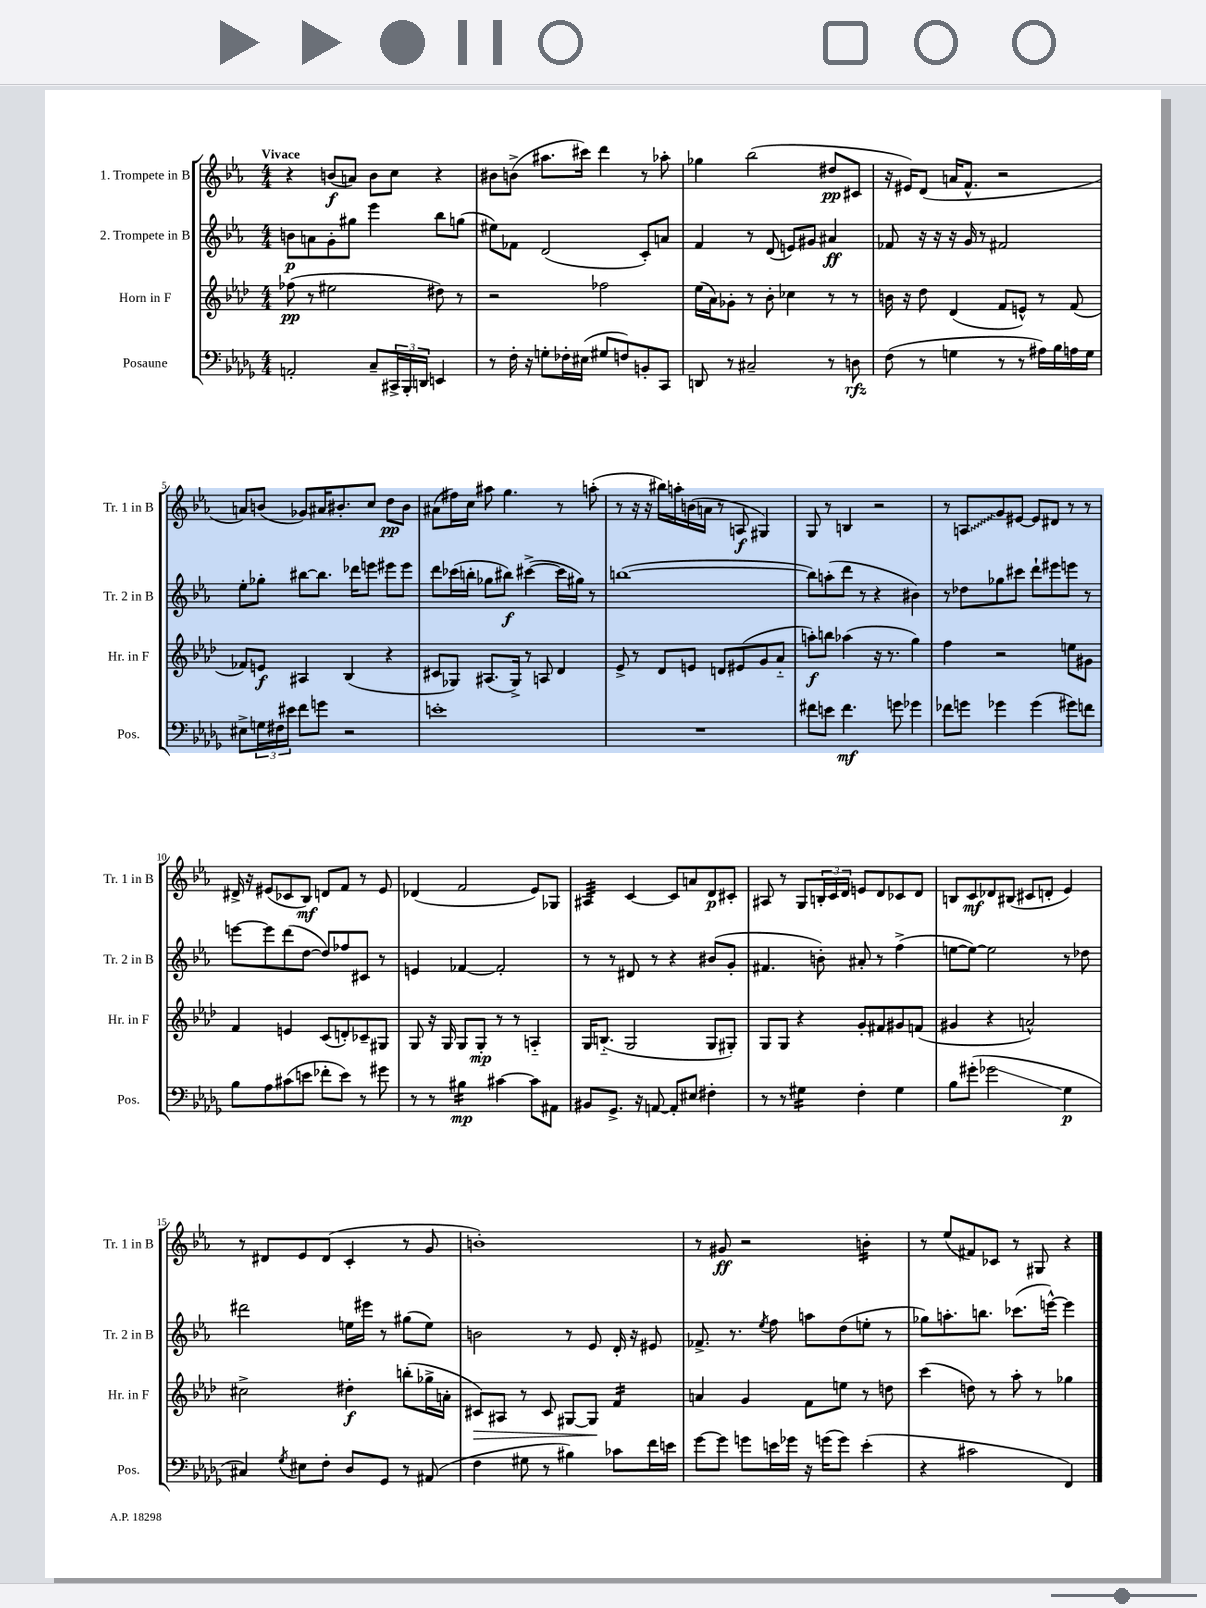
<<
\new StaffGroup <<
\new Staff = "s0" \with { instrumentName = "1. Trompete in B" shortInstrumentName = "Tr. 1 in B" } {
    \clef treble \key ees \major \numericTimeSignature \time 4/4 \tempo "Vivace"
    r4 b'8\f( a'8) b'8 c''8 r4 |
    bis'8 b'8->( ais''8. cis'''16) d'''4 r8 aes''8-. |
    ges''4 bes''2( dis''8\pp cis'8 |
    r16 eis'16) d'8( a'16 f'8.-^ r2 |
    a'8) b'8( ges'8) ais'16 bis'8.-. c''8 d''8\pp bis'8 |
    ais'8( fis''16) c''16 ais''8 g''4. r8 a''8-.( |
    r8 r16 r16 bis''16) a''16-. b'16( a'16 r8 a8\f gis4) |
    g8 r8 b4 r2 |
    r8 \once \override Glissando.style = #'zigzag a8\glissando g'8 eis'8~ eis'8 dis'8 r8 r8 |
    dis'16-> r16 eis'8( ces'8 bes8\mf) d'8 f'8 r8 eis'8 |
    des'4( f'2 ees'8) ges8 |
    ais4:32 c'4~ c'8 a'8 d'8\p cis'8-. |
    ais8 r8 g8 \tuplet 3/2 { b16-. c'16 d'16 } e'8 d'8 ces'8 d'8 |
    b8 c'8\mf des'8 bis8( cis'8 d'8-. ees'4) |
    r8 dis'8 ees'8 dis'8( c'4-. r8 g'8 |
    b'1-.) |
    r8 gis'8\ff r2 b'4:16-. |
    r8 ees''8( fis'8) ces'8 r8 gis8 r4 \bar "|." |
}
\new Staff = "s1" \with { instrumentName = "2. Trompete in B" shortInstrumentName = "Tr. 2 in B" } {
    \clef treble \key ees \major \numericTimeSignature \time 4/4
    b'8\p a'8 g'8-. gis''8 ees'''4 bes''8 g''8( |
    eis''8) fes'8 d'2( c'8-.) a'8 |
    f'4 r8 d'8( e'8) gis'8 ais'4\ff |
    fes'8 r16 r16 r16 g'16 r8 fis'2 |
    ees''8-. ges''8-. bis''8~ bis''8. des'''16 e'''8 eis'''8 eis'''8 |
    d'''8 ces'''16( b''16-. ges''8 bis''8\f) cis'''4~->( cis'''16 gis''16) r8 |
    b''1~( |
    b''8) a''8-.( d'''8 r8 r4 bis'4) |
    r8 des''8 ges''8 cis'''8 d'''8-! eis'''8 e'''8 r8 |
    e'''8~ e'''8 d'''8( d''8~ d''8) fes''8 cis'8 r8 |
    e'4 fes'4~ fes'2-. |
    r8 r8 dis'8 r8 r4 bis'8( g'8-. |
    fis'4. b'8-.) ais'8-. r8 f''4->( |
    e''8~ e''8~) e''2 r8 des''8 |
    dis'''2 e''16 eis'''16 r8 gis''8( e''8) |
    b'2 r8 ees'8 d'16-. r16 eis'8 |
    fes'8.-> r8. \acciaccatura { ees''8 } f''8 a''8 d''8( e''8-. r8 |
    ges''8) a''8.-. b''8. ces'''8.( e'''16~-^) e'''4 \bar "|." |
}
\new Staff = "s2" \with { instrumentName = "Horn in F" shortInstrumentName = "Hr. in F" } {
    \clef treble \key aes \major \numericTimeSignature \time 4/4
    fes''8\pp( r8 eis''2 dis''8) r8 |
    r2 fes''2 |
    ees''16( aes'16) ges'8-. r8 bes'8-. ces''4 r8 r8 |
    b'16 r16 des''8 des'4( f'8 e'8-^) r8 f'8( |
    fes'8) e'8\f ais4 bes4( r4 |
    cis'8 ges8) ais8.( ges16->) r8 a8 des'4 |
    ees'8-> r8 des'8 e'8 d'8 eis'8( g'8 aes'8-_ |
    a''8-.\f) b''8 aes''4( r16 r8. g''4) |
    f''4 r2 e''8 gis'8 |
    f'4 e'4 c'8( d'8-.) ces'8-- gis8 |
    g8 r16 g16 g8 g8-.\mp r8 r8 a4-_ |
    g16 b8.-_( g2 g8 gis8-.) |
    g8 g8 r4 g'8-. fis'8 gis'8 f'8( |
    gis'4 r4 a'2-^) |
    cis''2-> dis''4-.\f b''8-.( ges''16-> a'16-. |
    cis'8\>) ais8 r8 cis'8 gis8~ gis8\! f'4:16 |
    a'4 g'4 f'8 e''8 r8 d''8 |
    c'''4( d''8) r8 aes''8-. r8 ges''4 \bar "|." |
}
\new Staff = "s3" \with { instrumentName = "Posaune" shortInstrumentName = "Pos." } {
    \clef bass \key des \major \numericTimeSignature \time 4/4
    a,2-. c8-- \tuplet 3/2 { cis,16-> bes,,16-. d,16 } e,4 |
    r8 f16-. r16 g8-. fes16-. eis16( gis8 f8) b,8-. c,8 |
    d,8 r8 cis2-- r8 d8\rfz |
    f8( r8 g4 r8 r8 ais16) bes16 a16 g16 |
    eis8-> \tuplet 3/2 { g16 fis16 eis'16 } f'8 g'8 r2 |
    e'1-. |
    R1 |
    fis'8 e'8 fis'4.\mf g'8 ges'4 |
    fes'8 g'8 ges'4 ges'4( gis'8) f'8 |
    bes8 aes8 cis'8( e'8 fes'8-. e'8) r8 gis'8 |
    r8 r8 bis4:16\mp cis'4~ cis'8 ais,8 |
    bis,8 ges,8.-> r16 a,8~ a,8-. eis8 fis4-. |
    r8 r8 gis4:16 f4-. gis4 |
    bes8 gis'8-.( ges'2\glissando ges4\p |
    cis4) \acciaccatura { ges8 } eis8 f8-. des8 ges,8 r8 ais,8( |
    f4 gis8 r8 bis4) ces'8 f'16 e'16 |
    ges'8~ ges'8 g'8 e'16 ges'16 r16 g'16( g'8) e'4-.( |
    r4 cis'2 f,4) \bar "|." |
}
>>
>>
